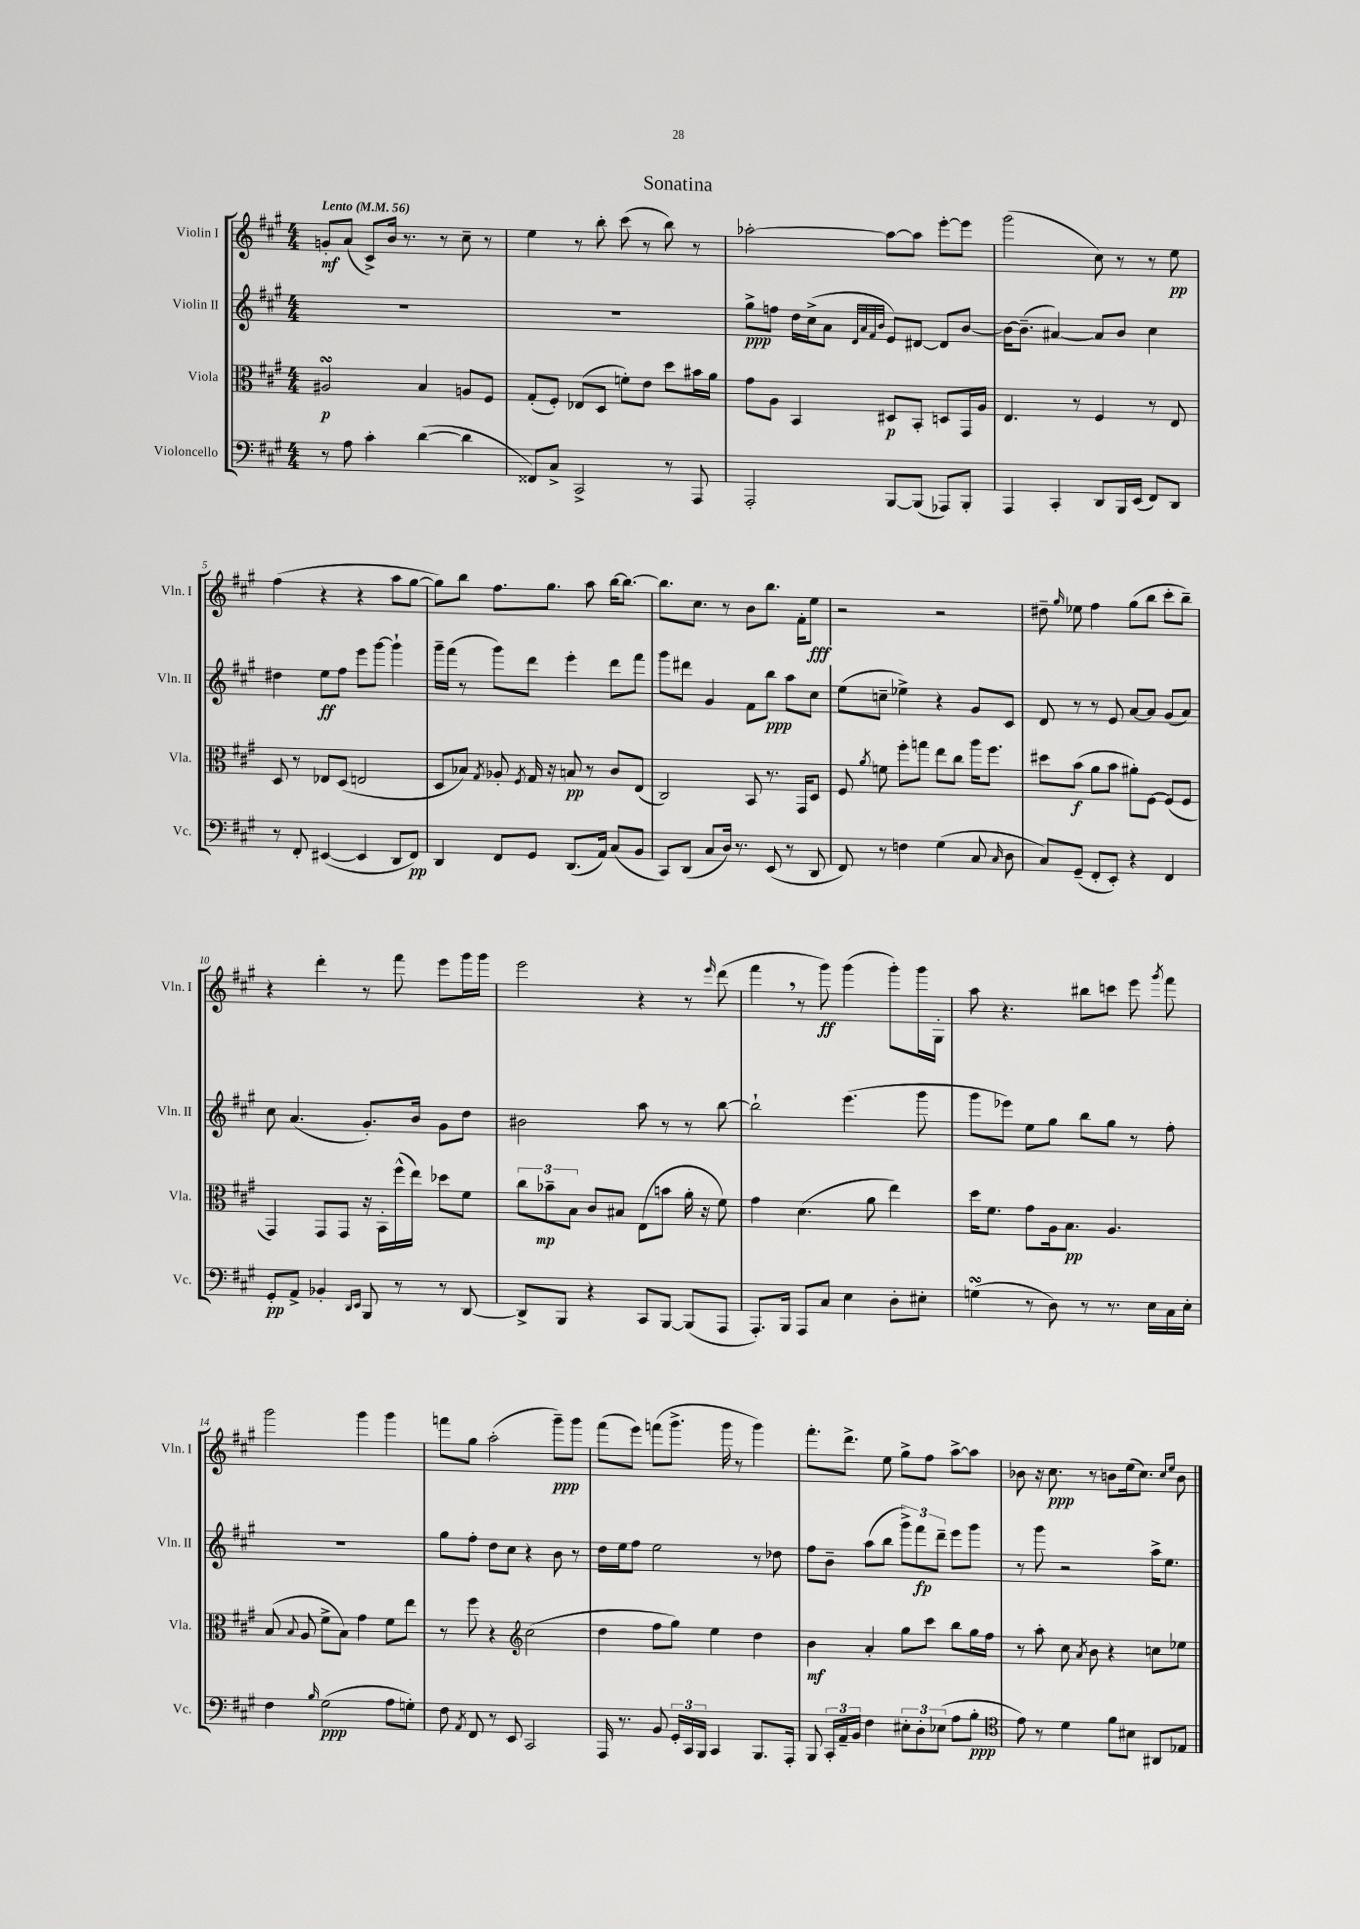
\header { title = "Sonatina" }
<<
\new StaffGroup <<
\new Staff = "s0" \with { instrumentName = "Violin I" shortInstrumentName = "Vln. I" } {
    \clef treble \key a \major \numericTimeSignature \time 4/4 \tempo "Lento" 4 = 56
    \autoBeamOff g'8[-.\mf a'8]( cis'8[->) b'16] r8. r8 cis''8-- r8 |
    e''4 r8 b''8-. cis'''8( r8 b''8) r8 |
    aes''2~-. aes''8[~ aes''8] e'''8[~-. e'''8] |
    gis'''2( cis''8) r8 r8 e''8\pp |
    fis''4( r4 r4 a''8[ gis''8]~ |
    gis''8[) b''8] fis''8.[ gis''8.] a''8 b''16[~ b''8.]~ |
    b''8.[ cis''8.] r8 b'8[ b''8.] fis'16[-. e''8]\fff |
    r2 r2 |
    dis''8-- \grace { gis''16 } ees''8 fis''4 gis''8[( b''8] cis'''8[-. b''8]--) |
    r4 d'''4-. r8 fis'''8 e'''8[ gis'''16 gis'''16] |
    e'''2 r4 r8 \grace { e'''16 } d'''8( |
    fis'''4 \breathe r8 gis'''8\ff) gis'''4( gis'''8[-.) gis'''16 gis16]-. |
    a''8 r4. bis''8[ c'''8] e'''8 \acciaccatura { gis'''8 } fis'''8 |
    gis'''2 gis'''4 gis'''4 |
    f'''8[ gis''8] a''2-.( gis'''8[--\ppp) gis'''8] |
    fis'''8[( e'''8]) f'''8[( gis'''8.]-> gis'''16 r8 gis'''4) |
    fis'''8.[-. d'''8.]-> e''8 gis''8[-> fis''8] a''8[~-> a''8] |
    bes'8 r16 cis''8.\ppp r8 b'8[ e''16( cis''8.]) \grace { cis''16[ e''16] } b'8 \bar "|." |
}
\new Staff = "s1" \with { instrumentName = "Violin II" shortInstrumentName = "Vln. II" } {
    \clef treble \key a \major \numericTimeSignature \time 4/4
    \autoBeamOff R1 |
    R1 |
    gis''8[->\ppp f''8] d''16[ cis''16->( a'8] \grace { d'32[ a'32 fis'32 b'32] } e'8[) dis'8]~ dis'8[ b'8]~ |
    b'16[~ b'8.]--( ais'4~) ais'8[ b'8] cis''4 |
    dis''4 e''8[\ff fis''8] e'''8[ gis'''8]~ gis'''4-! |
    gis'''16[-- fis'''16]( r8 gis'''8[) d'''8] e'''4-. d'''8[ fis'''8] |
    gis'''8[ dis'''8] gis'4 fis'8[ b''8]\ppp a''8[ cis''8] |
    e''8[( c''8]-- ees''4->) r4 gis'8[ cis'8] |
    d'8 r8 r8 e'8 a'8[~ a'8] gis'8[( a'8]) |
    cis''8 a'4.( gis'8.[-.) b'16] gis'8[ d''8] |
    bis'2 a''8 r8 r8 b''8~ |
    b''2-! e'''4.( gis'''8 |
    gis'''8[ ees'''8]) e''8[ gis''8] b''8[ gis''8] r8 fis''8-. |
    R1 |
    gis''8[ fis''8]-. d''8[ cis''8] r4 b'8 r8 |
    d''16[ e''16 fis''8] e''2 r8 des''8 |
    fis''8[ b'8]-- a''8[( b''8] \tuplet 3/2 { gis'''8[->) fis'''8\fp d'''8]-- } e'''8[ gis'''8] |
    r8 gis'''8 r2 a''16[-> e''8.] \bar "|." |
}
\new Staff = "s2" \with { instrumentName = "Viola" shortInstrumentName = "Vla." } {
    \clef alto \key a \major \numericTimeSignature \time 4/4
    \autoBeamOff ais2\turn\p b4 a8[ fis8] |
    gis8[-.( fis8]-.) ees8[( d8] f'8[-.) e'8] d''8[ bis'16 a'16] |
    gis'8[ a8] b,4 dis8[\p b,8]-. d8[ gis,16 a16] |
    e4. r8 fis4 r8 e8 |
    d8 r8 ees8[ d8]( e2 |
    d8[ bes8]) \acciaccatura { gis8 } aes8-. \acciaccatura { fis8 } gis16 r16 b8\pp r8 cis'8[ e8]( |
    cis2) b,8 r8. gis,16[ d8] |
    fis8 \acciaccatura { a'8 } f'8 fis''8[-. g''8] e''8[ cis''8] a''16[ fis''8.] |
    dis''8[ b'8]\f( a'8[ b'8] ais'8[-.) fis8]~ fis8[( fis8] |
    gis,4) gis,8[ gis,8] r16 b,16[-. fis''16-^( e''16]) des''8[ fis'8] |
    \tuplet 3/2 { cis''8[ bes'8--\mp b8] } cis'8[ bis8] e8[( b'8] a'16-. r16 fis'8) |
    gis'4 d'4.( a'8 e''4) |
    d''16[ fis'8.] gis'8[ a16 b8.]\pp a4. |
    b8( \appoggiatura { b8 } a8 fis'8[-> b8]) gis'4 fis'8[ e''8] |
    r8 fis''8 r4 \clef treble cis''2( |
    d''4 fis''8[ gis''8]) e''4 d''4 |
    b'4\mf a'4-. gis''8[ cis'''8] b''8[ gis''16 fis''16] |
    r8 a''8-. cis''8 \acciaccatura { a'8 } b'8 r4 c''8[ ees''8] \bar "|." |
}
\new Staff = "s3" \with { instrumentName = "Violoncello" shortInstrumentName = "Vc." } {
    \clef bass \key a \major \numericTimeSignature \time 4/4
    \autoBeamOff r8 a8 cis'4-. d'4~( d'4 |
    fisis,8[) cis8]-> cis,2-> r8 a,,8 |
    a,,2-. b,,8[~ b,,8]( aes,,8[) b,,8]-. |
    a,,4 cis,4-. d,8[ b,,16 e,16]( fis,8[) d,8] |
    r8 fis,8-. eis,4~( eis,4 d,8[ fis,8]\pp) |
    d,4 fis,8[ gis,8] d,8.[( a,16]) cis8[( b,8] |
    cis,8[) d,8]( cis8[ d16]) r8. e,8( r8 d,8 |
    fis,8) r8 f4 gis4( cis8 \grace { cis16 } d8 |
    cis8[) gis,8]--( fis,8[-. e,8]-.) r4 fis,4 |
    gis,8[-.\pp a,8]-> bes,4-. \grace { d,16[ e,16] } b,,8 r8 r8 d,8~ |
    d,8[-> b,,8] r4 cis,8[ b,,8]~ b,,8[( a,,8] |
    a,,8.[-.) b,,16] a,,8[ cis8] e4 d8[-. eis8]-. |
    g4\turn( r8 d8) r8 r8. e16[ cis16 e16]-. |
    fis4 \grace { b16 } gis2\ppp( a8[ g8]-.) |
    fis8 \acciaccatura { a,8 } fis,8 r8 e,8 cis,2 |
    a,,16 r8. b,8 \tuplet 3/2 { gis,16[-. cis,16 b,,16] } cis,4 b,,8.[ a,,16]-. |
    b,,8 \tuplet 3/2 { cis,16[-. a,16-- b,16] } fis4 \tuplet 3/2 { eis8[-. d8-. ees8]( } a8[ b8]-.\ppp |
    \clef tenor e'8) r8 d'4 fis'8[ bis8] ais,8[ ees8] \bar "|." |
}
>>
>>
